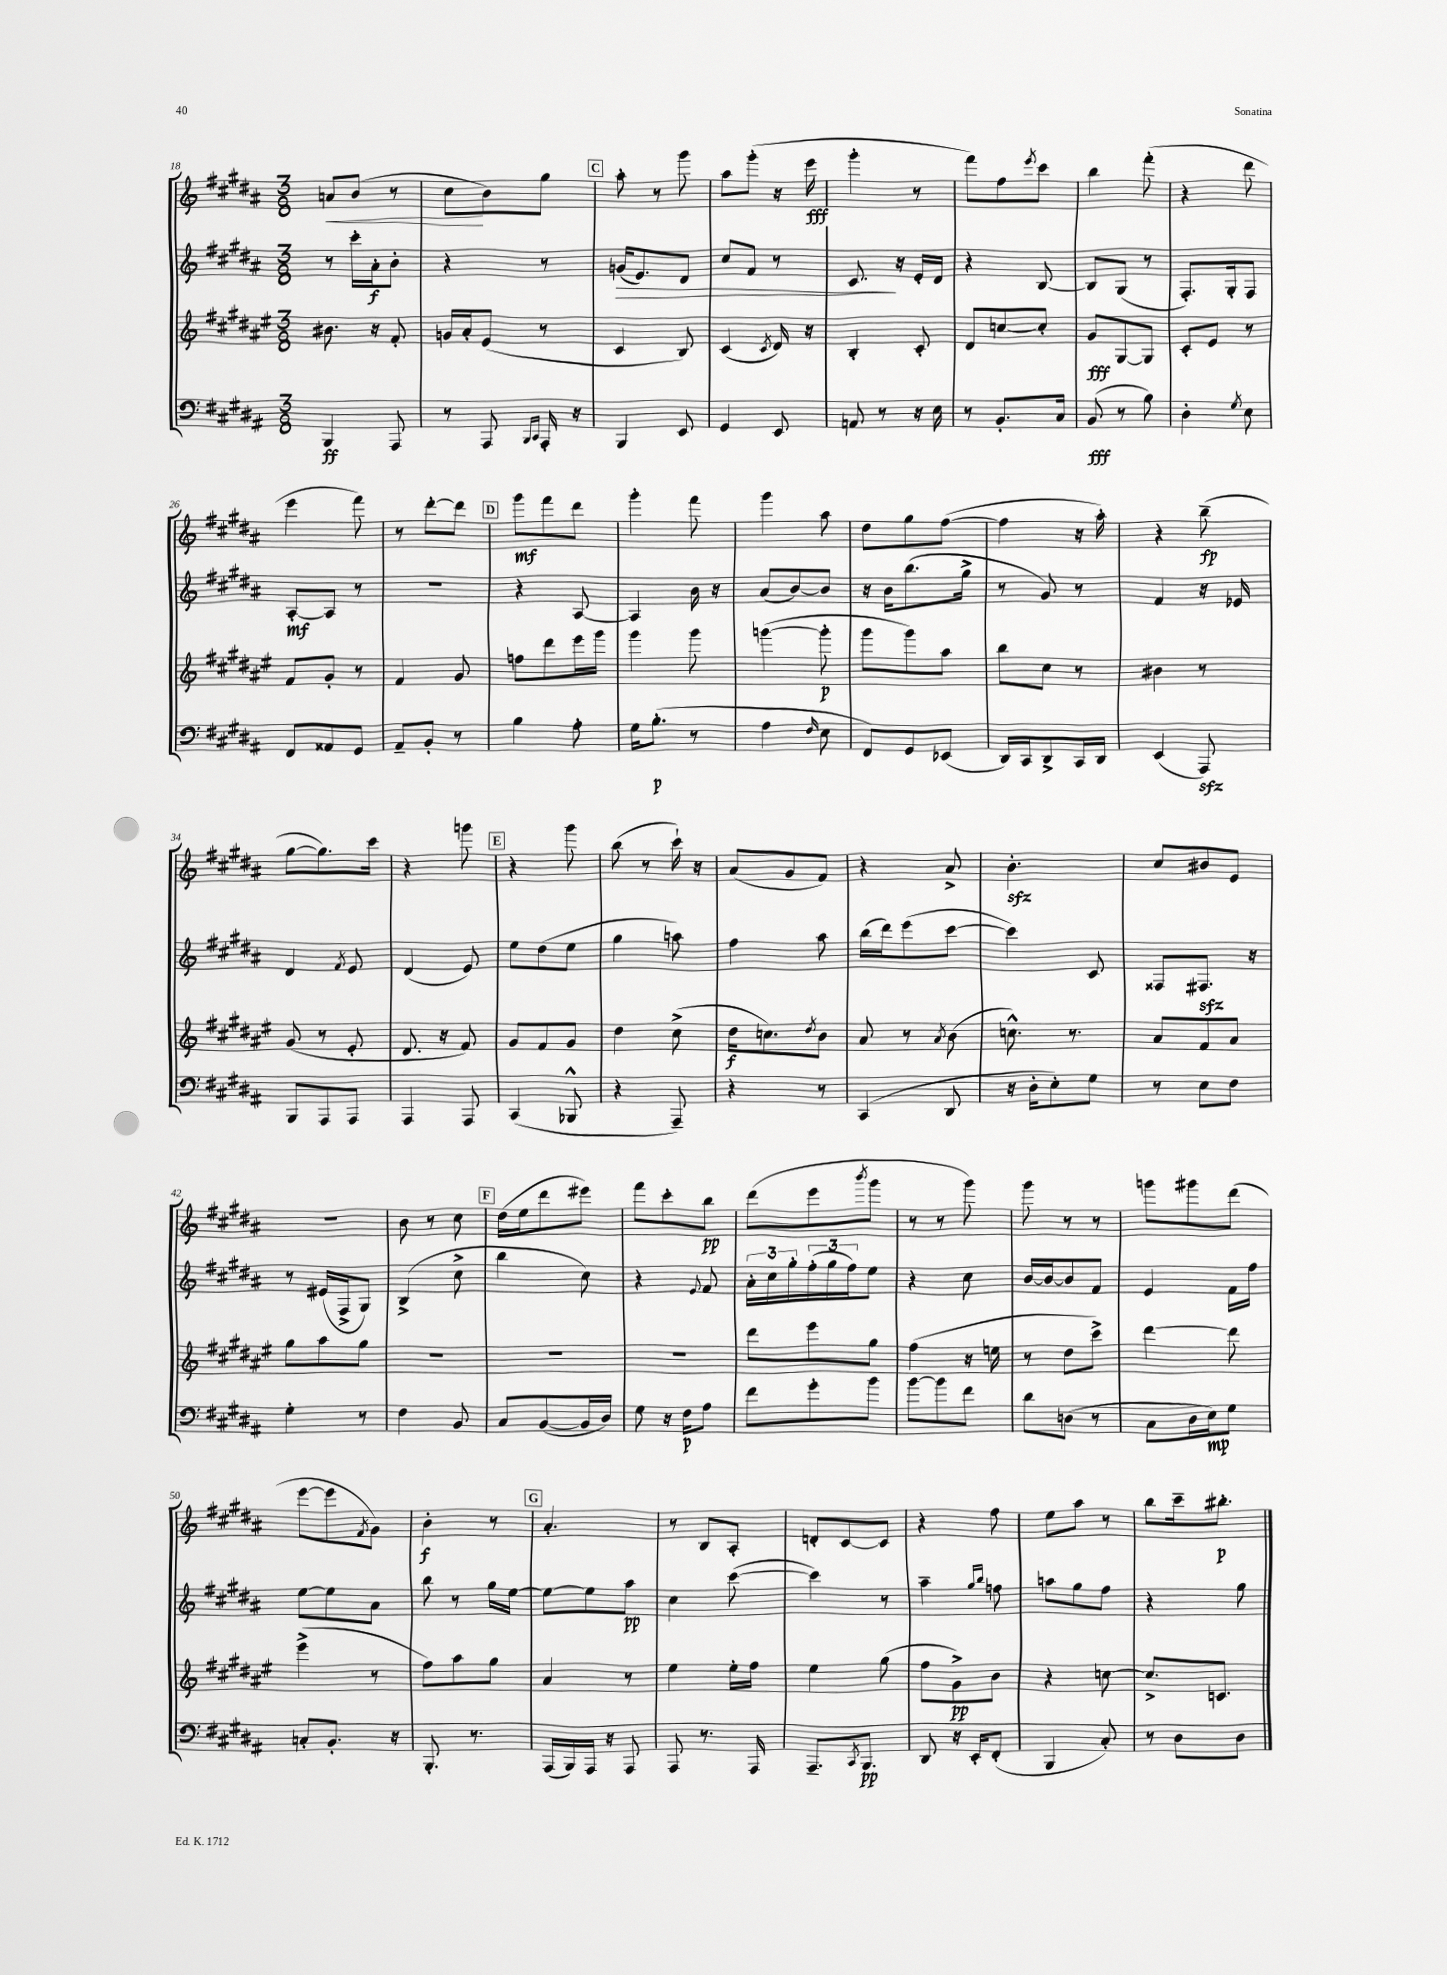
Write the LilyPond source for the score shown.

<<
\new StaffGroup <<
\new Staff = "s0" {
    \clef treble \key b \major \numericTimeSignature \time 3/8
    a'8\< b'8( r8 |
    cis''8\! b'8) gis''8 |
    \mark \markup { \box "C" } ais''8-. r8 gis'''8 |
    ais''8 gis'''8-.( r16 e'''16\fff |
    gis'''4-. r8 |
    fis'''8) fis''8 \acciaccatura { e'''8 } cis'''8 |
    b''4 fis'''8-.( |
    r4 dis'''8 |
    e'''4 fis'''8) |
    r8 dis'''8~-. dis'''8 |
    \mark \markup { \box "D" } gis'''8\mf fis'''8 dis'''8 |
    gis'''4-. fis'''8 |
    gis'''4 ais''8 |
    dis''8 gis''8 fis''8~( |
    fis''4 r16 ais''16-.) |
    r4 b''8--\fp( |
    gis''8~ gis''8.) cis'''16 |
    r4 g'''8 |
    \mark \markup { \box "E" } r4 gis'''8 |
    b''8( r8 cis'''16-!) r16 |
    ais'8( gis'8 fis'8) |
    r4 ais'8-> |
    b'4.-.\sfz |
    cis''8 bis'8 e'8 |
    R4. |
    b'8 r8 cis''8 |
    \mark \markup { \box "F" } dis''16( e''16 dis'''8 eis'''8) |
    fis'''8 cis'''8-. b''8\pp |
    dis'''8( e'''8 \acciaccatura { b'''8 } gis'''8 |
    r8 r8 gis'''8) |
    gis'''8 r8 r8 |
    g'''8 gis'''8 dis'''8( |
    e'''8~ e'''8 \acciaccatura { fis'8 } gis'8) |
    b'4-.\f r8 |
    \mark \markup { \box "G" } ais'4.-. |
    r8 b8 ais8-. |
    d'8-. cis'8~ cis'8 |
    r4 fis''8 |
    e''8 ais''8 r8 |
    b''8 cis'''16-- bis''8.-.\p \bar "|." |
}
\new Staff = "s1" {
    \clef treble \key b \major \numericTimeSignature \time 3/8
    r8 cis'''16-. ais'16-.\f b'8-. |
    r4 r8 |
    \mark \markup { \box "C" } g'16\>( e'8.) dis'8 |
    cis''8 fis'8 r8 |
    cis'8.\! r16 e'16-. dis'16 |
    r4 b8~ |
    b8 gis8( r8 |
    fis8.-.) gis16-. fis8 |
    ais8~-.\mf ais8 r8 |
    R4. |
    \mark \markup { \box "D" } r4 ais8~ |
    ais4 b'16 r16 |
    ais'8( b'8~) b'8 |
    r16 b'16 b''8.( gis''16-> |
    r8 gis'8) r8 |
    fis'4 r16 ees'16 |
    dis'4 \acciaccatura { fis'8 } e'8 |
    dis'4( e'8) |
    \mark \markup { \box "E" } e''8 dis''8( e''8 |
    gis''4 a''8) |
    fis''4 ais''8 |
    b''16( dis'''16) e'''8( cis'''8~ |
    cis'''4) cis'8 |
    fisis8 fis8.\sfz r16 |
    r8 eis'16( fis16-> gis8) |
    b4->( cis''8-> |
    \mark \markup { \box "F" } b''4 cis''8) |
    r4 \appoggiatura { e'8 } fis'8 |
    \tuplet 3/2 { ais'16-. cis''16 gis''16-. } \tuplet 3/2 { fis''16-.( gis''16 fis''16) } e''8 |
    r4 cis''8 |
    b'16~ b'16~ b'8 fis'8 |
    e'4 fis'16 fis''16 |
    e''8~ e''8 ais'8 |
    b''8 r8 gis''16 e''16~ |
    \mark \markup { \box "G" } e''8~ e''8 ais''8\pp |
    cis''4 cis'''8~( |
    cis'''4) r8 |
    ais''4-- \grace { gis''16 b''16 } f''8 |
    a''8 gis''8 fis''8 |
    r4 gis''8 \bar "|." |
}
\new Staff = "s2" {
    \clef treble \key fis \major \numericTimeSignature \time 3/8
    bis'8. r16 fis'8-. |
    g'16 ais'16-. eis'8( r8 |
    \mark \markup { \box "C" } cis'4 b8) |
    cis'4( \acciaccatura { cis'8 } dis'16) r16 |
    b4-. cis'8-. |
    dis'8 c''8~ c''8-. |
    gis'8\fff gis8~ gis8 |
    cis'8-. eis'8 r8 |
    fis'8 gis'8-. r8 |
    fis'4 gis'8 |
    \mark \markup { \box "D" } f''8 dis'''8 eis'''16 gis'''16 |
    gis'''4 gis'''8 |
    g'''4~( g'''8-.\p |
    gis'''8 gis'''8) ais''8 |
    b''8 cis''8 r8 |
    bis'4 r8 |
    gis'8( r8 eis'8-. |
    dis'8. r16 fis'8) |
    \mark \markup { \box "E" } gis'8 fis'8 gis'8 |
    dis''4 cis''8->( |
    dis''16\f c''8.) \acciaccatura { dis''8 } b'8 |
    ais'8 r8 \acciaccatura { ais'8 } b'8( |
    c''8.-^) r8. |
    ais'8 fis'8 ais'8 |
    gis''8 ais''8 gis''8 |
    R4. |
    \mark \markup { \box "F" } R4. |
    R4. |
    dis'''8 eis'''8 gis''8 |
    fis''4( r16 e''16 |
    r8 dis''8 cis'''8->) |
    dis'''4~ dis'''8 |
    eis'''4->( r8 |
    fis''8) ais''8 gis''8 |
    \mark \markup { \box "G" } ais'4 r8 |
    eis''4 eis''16-. fis''16 |
    eis''4 gis''8( |
    fis''8 gis'8->\pp) b'8 |
    r4 c''8~ |
    c''8.-> c'8. \bar "|." |
}
\new Staff = "s3" {
    \clef bass \key b \major \numericTimeSignature \time 3/8
    b,,4\ff ais,,8 |
    r8 ais,,8 \grace { b,,16 cis,16 } ais,,16-. r16 |
    \mark \markup { \box "C" } b,,4 e,8 |
    gis,4 e,8 |
    a,8 r8 r16 e16 |
    r8 b,8.-. cis16 |
    b,8\fff( r8 b8) |
    dis4-. \acciaccatura { gis8 } e8 |
    fis,8 aisis,8 gis,8 |
    ais,8-- b,8-. r8 |
    \mark \markup { \box "D" } b4 ais8-. |
    gis16 b8.-.\p( r8 |
    ais4 \grace { fis16 } e8 |
    fis,8) gis,8 ees,8( |
    dis,16) cis,16 dis,8-> cis,16 dis,16 |
    e,4( ais,,8\sfz) |
    b,,8 ais,,8 ais,,8 |
    ais,,4 ais,,8 |
    \mark \markup { \box "E" } cis,4( bes,,8-^ |
    r4 ais,,8--) |
    r4 r8 |
    cis,4( dis,8 |
    r16 dis16-. e8-.) gis8 |
    r8 e8 fis8 |
    gis4-. r8 |
    fis4 b,8 |
    \mark \markup { \box "F" } cis8 b,8~( b,16 dis16) |
    gis8 r16 fis16\p ais8 |
    fis'8 gis'8-. b'8 |
    b'8~ b'8 fis'8 |
    dis'8 d8( r8 |
    cis8 dis16 e16\mp) gis8 |
    c8-. b,8.-. r16 |
    b,,8.-. r8. |
    \mark \markup { \box "G" } ais,,16( b,,16) ais,,16 r16 ais,,8 |
    ais,,8 r8. ais,,16 |
    ais,,8.-- \acciaccatura { cis,8 } b,,8.\pp |
    dis,8 r16 e,16-. fis,8-.( |
    b,,4 cis8-.) |
    r8 dis8 dis8 \bar "|." |
}
>>
>>
\layout { \context { \Score currentBarNumber = #18 } }
